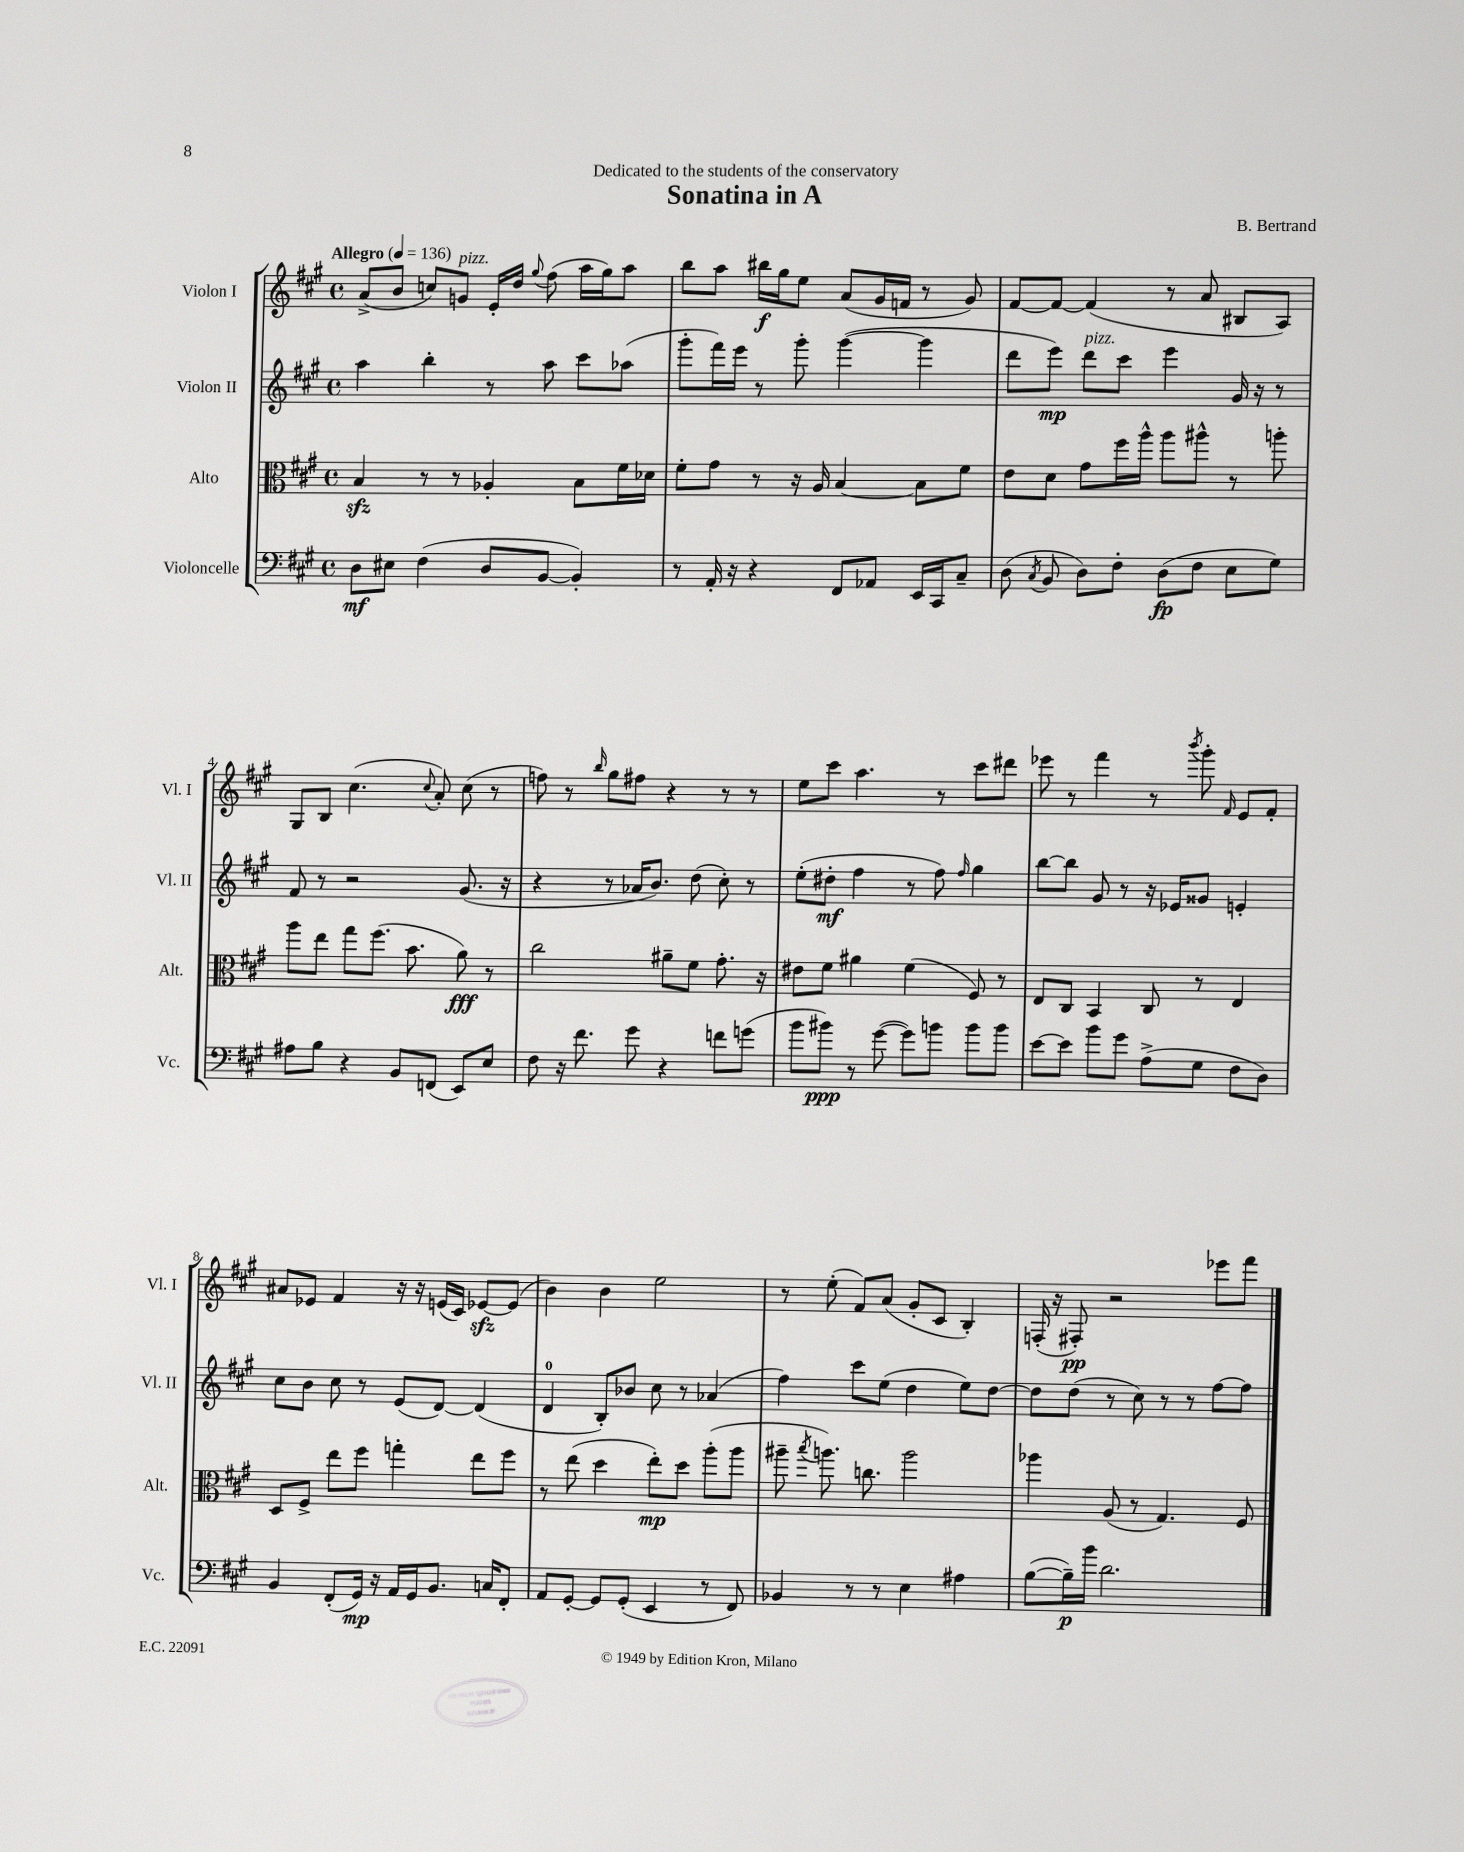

**kern	**dynam	**kern	**dynam	**kern	**dynam	**kern	**dynam
*part4	*part4	*part3	*part3	*part2	*part2	*part1	*part1
*staff4	*staff4	*staff3	*staff3	*staff2	*staff2	*staff1	*staff1
*I"Violoncelle	*	*I"Alto	*	*I"Violon II	*	*I"Violon I	*
*I'Vc.	*	*I'Alt.	*	*I'Vl. II	*	*I'Vl. I	*
*clefF4	*	*clefC3	*	*clefG2	*	*clefG2	*
*k[f#c#g#]	*	*k[f#c#g#]	*	*k[f#c#g#]	*	*k[f#c#g#]	*
*M4/4	*	*M4/4	*	*M4/4	*	*M4/4	*
*met(c)	*	*met(c)	*	*met(c)	*	*met(c)	*
*MM136	*	*MM136	*	*MM136	*	*MM136	*
=1	=1	=1	=1	=1	=1	=1	=1
!	!	!	!	!	!	!LO:TX:a:B:t=Allegro	!
8D\L	mf	4Bzz/	.	4aa\	.	(8a^/L	.
8E#X\J	.	.	.	.	.	8b/J	.
(4F#\	.	8r	.	4bb'\	.	8ccn/L)	.
!	!	!	!	!	!	!LO:TX:a:i:t=pizz.	!
.	.	8r	.	.	.	8gn/J	.
8D/L	.	4A-X'/	.	8r	.	16e'/LL	.
.	.	.	.	.	.	16dd/JJ	.
.	.	.	.	.	.	8qqgg#/	.
[8BB/J	.	.	.	8aa\	.	(8ff#\	.
4BB'/])	.	8B\L	.	8ccc#\L	.	16aa\LL	.
.	.	.	.	.	.	16gg#\J)	.
.	.	16f#\L	.	(8aa-X\J	.	8aa\J	.
.	.	16d-X\JJ	.	.	.	.	.
=2	=2	=2	=2	=2	=2	=2	=2
8r	.	8f#'\L	.	8ggg#'\L	.	8bb\L	.
16AA'/	.	8g#\J	.	16fff#\L)	.	8aa\J	.
16r	.	.	.	16eee\JJ	.	.	.
4r	.	8r	.	8r	.	16bb#X\LL	f
.	.	.	.	.	.	16gg#\J	.
.	.	16r	.	8ggg#'\	.	8ee\J	.
.	.	16A/	.	.	.	.	.
8FF#/L	.	[4B/	.	([4ggg#\	.	(8a/L	.
8AA-X/J	.	.	.	.	.	16g#/L	.
.	.	.	.	.	.	16fn/JJ	.
16EE/LL	.	8B\L]	.	4ggg#\]	.	8r	.
16CC#/J	.	.	.	.	.	.	.
8C#~/J	.	8f#\J	.	.	.	8g#/)	.
=3	=3	=3	=3	=3	=3	=3	=3
(8D\	.	8e\L	.	8ddd\L	.	[8f#/L	.
8qC#/	.	.	.	.	.	.	.
8BB/	.	8d\J	.	8eee\J)	mp	8f#/J_	.
!	!	!	!	!LO:TX:a:i:t=pizz.	!	!	!
8D\L)	.	8g#\L	.	8ddd\L	.	(4f#/]	.
8F#'\J	.	16ff#\L	.	8ccc#\J	.	.	.
.	.	16aa^^\JJ	.	.	.	.	.
(8D\L	fp	8aa\L	.	4eee\	.	8r	.
8F#\J	.	8aa#X^^\J	.	.	.	8a/	.
8E\L	.	8r	.	16g#/	.	8B#X/L	.
.	.	.	.	16r	.	.	.
8G#\J)	.	8aan'\	.	8r	.	8A/J)	.
!!LO:LB:g=z
=4	=4	=4	=4	=4	=4	=4	=4
8A#X\L	.	8aa\L	.	8f#/	.	8G#/L	.
8B\J	.	8ee\J	.	8r	.	8B/J	.
4r	.	8gg#\L	.	2r	.	(4.cc#\	.
.	.	(8.ff#\J	.	.	.	.	.
8BB/L	.	.	.	.	.	.	.
.	.	8.b\	.	.	.	.	.
.	.	.	.	.	.	8qqcc#/	.
(8FFn/J	.	.	.	.	.	8a'/)	.
8EE/L)	.	8a\)	fff	(8.g#/	.	(8cc#\	.
8E/J	.	8r	.	.	.	8r	.
.	.	.	.	16r	.	.	.
=5	=5	=5	=5	=5	=5	=5	=5
8F#\	.	2cc#\	.	4r	.	8ffn\)	.
16r	.	.	.	.	.	8r	.
8.f#\	.	.	.	.	.	.	.
.	.	.	.	.	.	16qqbb/	.
.	.	.	.	8r	.	8gg#\L	.
8g#\	.	.	.	16a-X/KL	.	8ff#X\J	.
.	.	.	.	8.b/J)	.	.	.
4r	.	8a#X~\L	.	.	.	4r	.
.	.	8f#\J	.	(8dd\	.	.	.
8fn\L	.	8.g#'\	.	8cc#'\)	.	8r	.
(8gn\J	.	.	.	8r	.	8r	.
.	.	16r	.	.	.	.	.
=6	=6	=6	=6	=6	=6	=6	=6
8b\L	.	8e#X\L	.	(8ee'\L	.	8ee\L	.
8b#X\J)	ppp	8f#\J	.	8dd#X'\J	mf	8ccc#\J	.
8r	.	4a#X\	.	4ff#\	.	4.aa\	.
([8g#\	.	.	.	.	.	.	.
8g#\L])	.	(4f#\	.	8r	.	.	.
8bn\J	.	.	.	8ff#\)	.	8r	.
.	.	.	.	16qqff#/	.	.	.
8b\L	.	8F#/)	.	4gg#\	.	8ccc#\L	.
8b\J	.	8r	.	.	.	8ddd#X\J	.
=7	=7	=7	=7	=7	=7	=7	=7
[8e\L	.	8E/L	.	[8bb\L	.	8eee-X\	.
8e\J]	.	8C#/J	.	8bb\J]	.	8r	.
8b\L	.	4BB/	.	8g#/	.	4fff#\	.
8g#\J	.	.	.	8r	.	.	.
(8A^\L	.	8C#/	.	16r	.	8r	.
.	.	.	.	16e-X/KL	.	.	.
.	.	.	.	.	.	8qbbb/	.
8G#\J	.	8r	.	8g##X/J	.	8ggg#'\	.
.	.	.	.	.	.	16qqf#/	.
8F#\L	.	4E/	.	4en'/	.	8e/L	.
8D\J)	.	.	.	.	.	8f#'/J	.
!!LO:LB:g=z
=8	=8	=8	=8	=8	=8	=8	=8
4BB/	.	8D/L	.	8cc#\L	.	8a#X/L	.
.	.	8F#^/J	.	8b\J	.	8e-X/J	.
(8FF#'/L	.	8ee\L	.	8cc#\	.	4f#/	.
16GG#/Jk)	mp	8ff#\J	.	8r	.	.	.
16r	.	.	.	.	.	.	.
16AA/LL	.	4ggn'\	.	(8e/L	.	16r	.
16GG#/J	.	.	.	.	.	16r	.
8.BB/J	.	.	.	[8d/J)	.	(16en/LL	.
.	.	.	.	.	.	16c#/JJ)	.
.	.	8ee\L	.	(4d/]	.	[8e-Xzz/L	.
16Cn/KL	.	.	.	.	.	.	.
8FF#'/J	.	8ff#\J	.	.	.	(8e-/J]	.
=9	=9	=9	=9	=9	=9	=9	=9
8AA/L	.	8r	.	4d/	.	4b\)	.
[8GG#'/J	.	(8ee\	.	.	.	.	.
8GG#/L]	.	4dd\	.	8B'/L)	.	4b\	.
(8GG#'/J	.	.	.	8b-X/J	.	.	.
4EE/	.	8ee'\L)	mp	8cc#\	.	2ee\	.
.	.	8dd\J	.	8r	.	.	.
8r	.	(8aa'\L	.	(4a-X/	.	.	.
8FF#/)	.	8aa\J	.	.	.	.	.
=10	=10	=10	=10	=10	=10	=10	=10
4BB-X/	.	8aa#X~\	.	4ff#\)	.	8r	.
.	.	8qbb/	.	.	.	.	.
.	.	8.aan\)	.	.	.	(8ee'\	.
8r	.	.	.	8ccc#\L	.	8f#/L)	.
.	.	8.ccn\	.	.	.	.	.
8r	.	.	.	(8ee\J	.	(8a/J	.
4E\	.	2aa\	.	4dd\	.	8g#'/L	.
.	.	.	.	.	.	8c#/J	.
4A#X\	.	.	.	8ee\L)	.	4B'/)	.
.	.	.	.	[8dd\J	.	.	.
=11	=11	=11	=11	=11	=11	=11	=11
([8B\L	.	4aa-X\	.	8dd\L]	.	(16Fn'/	.
.	.	.	.	.	.	16r	.
16B~\L])	p	.	.	(8dd\J	.	8F#X'/)	pp
16b\JJ	.	.	.	.	.	.	.
2.d\	.	(8A/	.	8r	.	2r	.
.	.	8r	.	8cc#\)	.	.	.
.	.	4.G#/)	.	8r	.	.	.
.	.	.	.	8r	.	.	.
.	.	.	.	[8ff#\L	.	8eee-X\L	.
.	.	8F#/	.	8ff#\J]	.	8fff#\J	.
==	==	==	==	==	==	==	==
*-	*-	*-	*-	*-	*-	*-	*-
